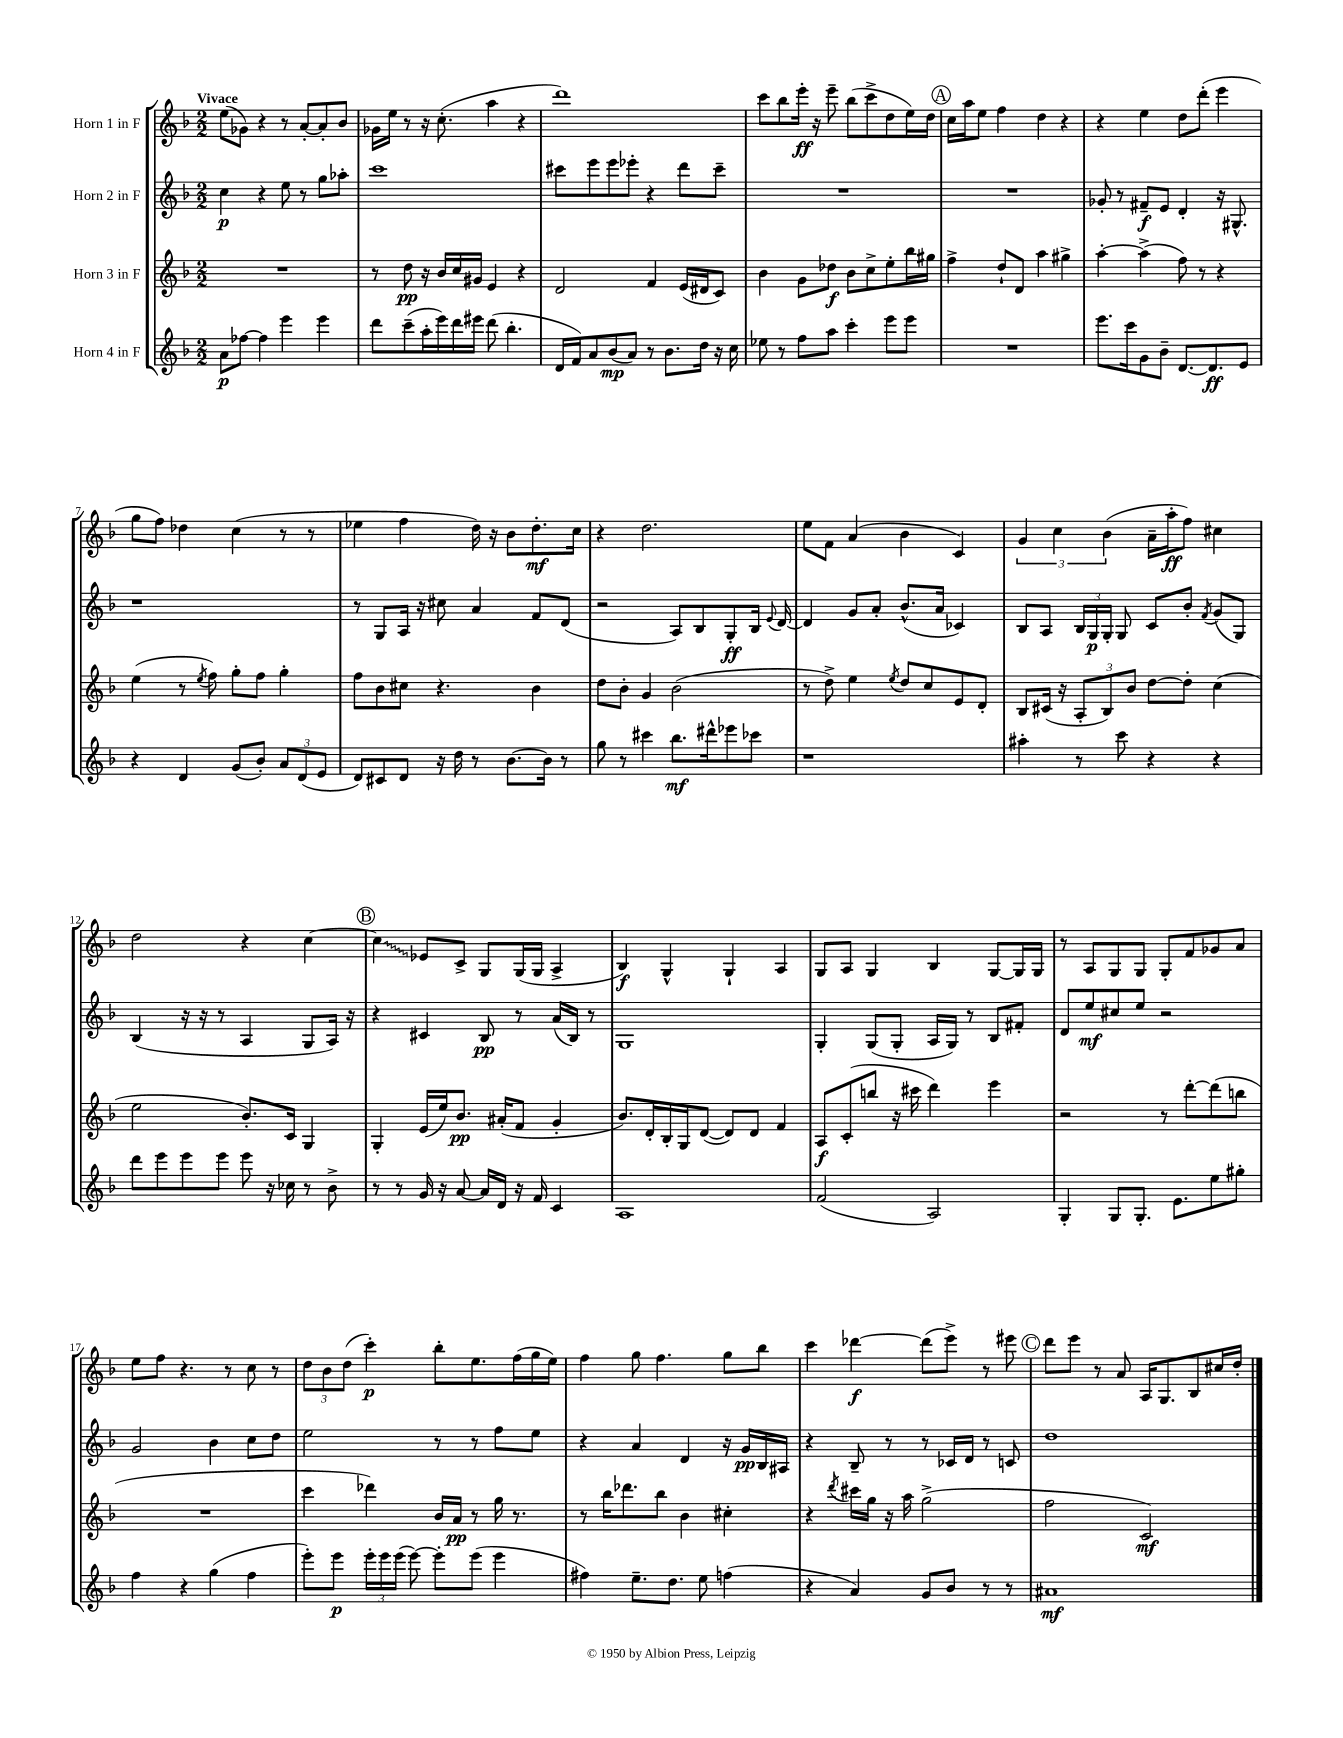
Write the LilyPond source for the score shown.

<<
\new StaffGroup <<
\new Staff = "s0" \with { instrumentName = "Horn 1 in F" } {
    \clef treble \key f \major \numericTimeSignature \time 2/2 \tempo "Vivace"
    \autoBeamOff e''8[( ges'8]) r4 r8 a'8[~-. a'8-. bes'8] |
    ges'16[ e''16] r8 r16 c''8.-.( a''4 r4 |
    d'''1) |
    c'''8[ bes''8 e'''16]-.\ff r16 e'''8-- bes''8[( c'''8-> d''8 e''16) d''16] |
    \mark \markup { \circle "A" } c''16[ a''16 e''8] f''4 d''4 r4 |
    r4 e''4 d''8[ d'''8]-.( e'''4 |
    g''8[ f''8]) des''4 c''4( r8 r8 |
    ees''4 f''4 d''16) r16 bes'8[ d''8.-.\mf c''16] |
    r4 d''2. |
    e''8[ f'8] a'4( bes'4 c'4) |
    \tuplet 3/2 { g'4 c''4 bes'4( } a'16[-- a''16-.\ff f''8]) cis''4 |
    d''2 r4 c''4~ |
    \mark \markup { \circle "B" } \once \override Glissando.style = #'zigzag c''4\glissando ees'8[ c'8]-> g8[ g16( g16] a4-> |
    bes4\f) g4-^ g4-! a4 |
    g8[ a8] g4 bes4 g8[~ g16 g16] |
    r8 a8[ g8 g8] g8[-. f'8 ges'8 a'8] |
    e''8[ f''8] r4. r8 c''8 r8 |
    \tuplet 3/2 { d''8[ bes'8 d''8]( } c'''4-.\p) bes''8[-. e''8. f''16( g''16 e''16]) |
    f''4 g''8 f''4. g''8[ bes''8] |
    c'''4 des'''4~\f des'''8[( e'''8]->) r8 eis'''8 |
    \mark \markup { \circle "C" } d'''8[ e'''8] r8 a'8 a16[ g8. bes8 cis''16 d''16]-. \bar "|." |
}
\new Staff = "s1" \with { instrumentName = "Horn 2 in F" } {
    \clef treble \key f \major \numericTimeSignature \time 2/2
    \autoBeamOff c''4\p r4 e''8 r8 g''8[ aes''8]-. |
    c'''1 |
    cis'''8[ e'''8 e'''8 ees'''8]-. r4 d'''8[ cis'''8]-- |
    R1 |
    \mark \markup { \circle "A" } R1 |
    ges'8-. r8 fis'8[--\f e'8] d'4-. r16 gis8.-^ |
    r1 |
    r8 g8[ a16] r16 cis''8 a'4 f'8[ d'8]( |
    r2 a8[) bes8 g8-.\ff bes16] \appoggiatura { e'8 } d'16~ |
    d'4 g'8[ a'8]-. bes'8.[-^( a'16] ces'4) |
    bes8[ a8] \tuplet 3/2 { bes16[ g16\p g16]-. } g8 c'8[ bes'8]-. \acciaccatura { f'8 } g'8[( g8]) |
    bes4( r16 r16 r8 a4 g8[ a16]) r16 |
    \mark \markup { \circle "B" } r4 cis'4 bes8\pp r8 a'16[( bes16]) r8 |
    g1 |
    g4-. g8[( g8]-. a16[ g16]) r8 bes8[ fis'8]-. |
    d'8[ e''8\mf cis''8 e''8] r2 |
    g'2 bes'4 c''8[ d''8] |
    e''2 r8 r8 f''8[ e''8] |
    r4 a'4 d'4 r16 g'16[\pp bes16 ais16] |
    r4 bes8-- r8 r8 ces'16[ d'16] r8 c'8 |
    \mark \markup { \circle "C" } d''1 \bar "|." |
}
\new Staff = "s2" \with { instrumentName = "Horn 3 in F" } {
    \clef treble \key f \major \numericTimeSignature \time 2/2
    \autoBeamOff R1 |
    r8 d''8\pp r16 bes'16[ c''16 gis'16] e'4 r4 |
    d'2 f'4 e'16[( dis'16 c'8]) |
    bes'4 g'8[ des''8]\f bes'8[ c''8-> e''8-. bes''16 gis''16] |
    \mark \markup { \circle "A" } f''4-> d''8[-! d'8] a''4 gis''4-> |
    a''4~-. a''4->( f''8) r8 r4 |
    e''4( r8 \acciaccatura { e''8 } f''8) g''8[-. f''8] g''4-. |
    f''8[ bes'8 cis''8] r4. bes'4 |
    d''8[ bes'8]-. g'4 bes'2( |
    r8 d''8->) e''4 \acciaccatura { e''8 } d''8[ c''8 e'8 d'8]-. |
    bes8[ cis'16]( r16 \tuplet 3/2 { a8[-. bes8) bes'8] } d''8[~ d''8]-. c''4( |
    e''2 bes'8.[-.) c'16] g4 |
    \mark \markup { \circle "B" } g4-. e'16[( e''16) bes'8.]\pp ais'16[-.( f'8] g'4-. |
    bes'8.[) d'16-. bes16-. g16 d'8]~( d'8[) d'8] f'4 |
    a8[\f c'8-.( b''8] r16 cis'''16 d'''4) e'''4 |
    r2 r8 d'''8[~-. d'''8( b''8] |
    R1 |
    c'''4 des'''4) bes'16[ a'16]\pp r8 g''16 r8. |
    r8 bes''16[ des'''8. bes''8] bes'4 cis''4-. |
    r4 \acciaccatura { d'''8 } cis'''16[ g''16] r16 a''16 g''2->( |
    \mark \markup { \circle "C" } f''2 c'2\mf) \bar "|." |
}
\new Staff = "s3" \with { instrumentName = "Horn 4 in F" } {
    \clef treble \key f \major \numericTimeSignature \time 2/2
    \autoBeamOff a'8[\p fes''8]~ fes''4 e'''4 e'''4 |
    d'''8[ c'''8--( a''16-. e'''16) d'''16 eis'''16] d'''8( bes''4.-. |
    d'16[ f'16) a'8 bes'8\mp( a'8]) r8 bes'8.[ d''16] r16 c''16 |
    ees''8 r8 f''8[ a''8] c'''4-. e'''8[ e'''8] |
    \mark \markup { \circle "A" } R1 |
    e'''8.[ c'''16 g'8 bes'8]-- d'8.[~ d'8.\ff e'8] |
    r4 d'4 g'8[( bes'8]-.) \tuplet 3/2 { a'8[ d'8( e'8] } |
    d'8[) cis'8 d'8] r16 d''16 r8 bes'8.[~ bes'16] r8 |
    g''8 r8 cis'''4 bes''8.[\mf dis'''16-^ ees'''8 ces'''8] |
    r1 |
    ais''4-. r8 c'''8 r4 r4 |
    d'''8[ e'''8 e'''8 e'''8] e'''8 r16 ces''16 r8 bes'8-> |
    \mark \markup { \circle "B" } r8 r8 g'16 r16 a'8~ a'16[ d'16] r16 f'16 c'4 |
    a1 |
    f'2( a2) |
    g4-. g8[ g8.]-. e'8.[ e''8 gis''8]-. |
    f''4 r4 g''4( f''4 |
    e'''8[-.) e'''8]\p \tuplet 3/2 { e'''16[-. e'''16 e'''16]( } e'''8~) e'''8[-. e'''8]( e'''4 |
    fis''4) e''8.[-- d''8.] e''8 f''4( |
    r4 a'4) g'8[ bes'8] r8 r8 |
    \mark \markup { \circle "C" } ais'1\mf \bar "|." |
}
>>
>>
